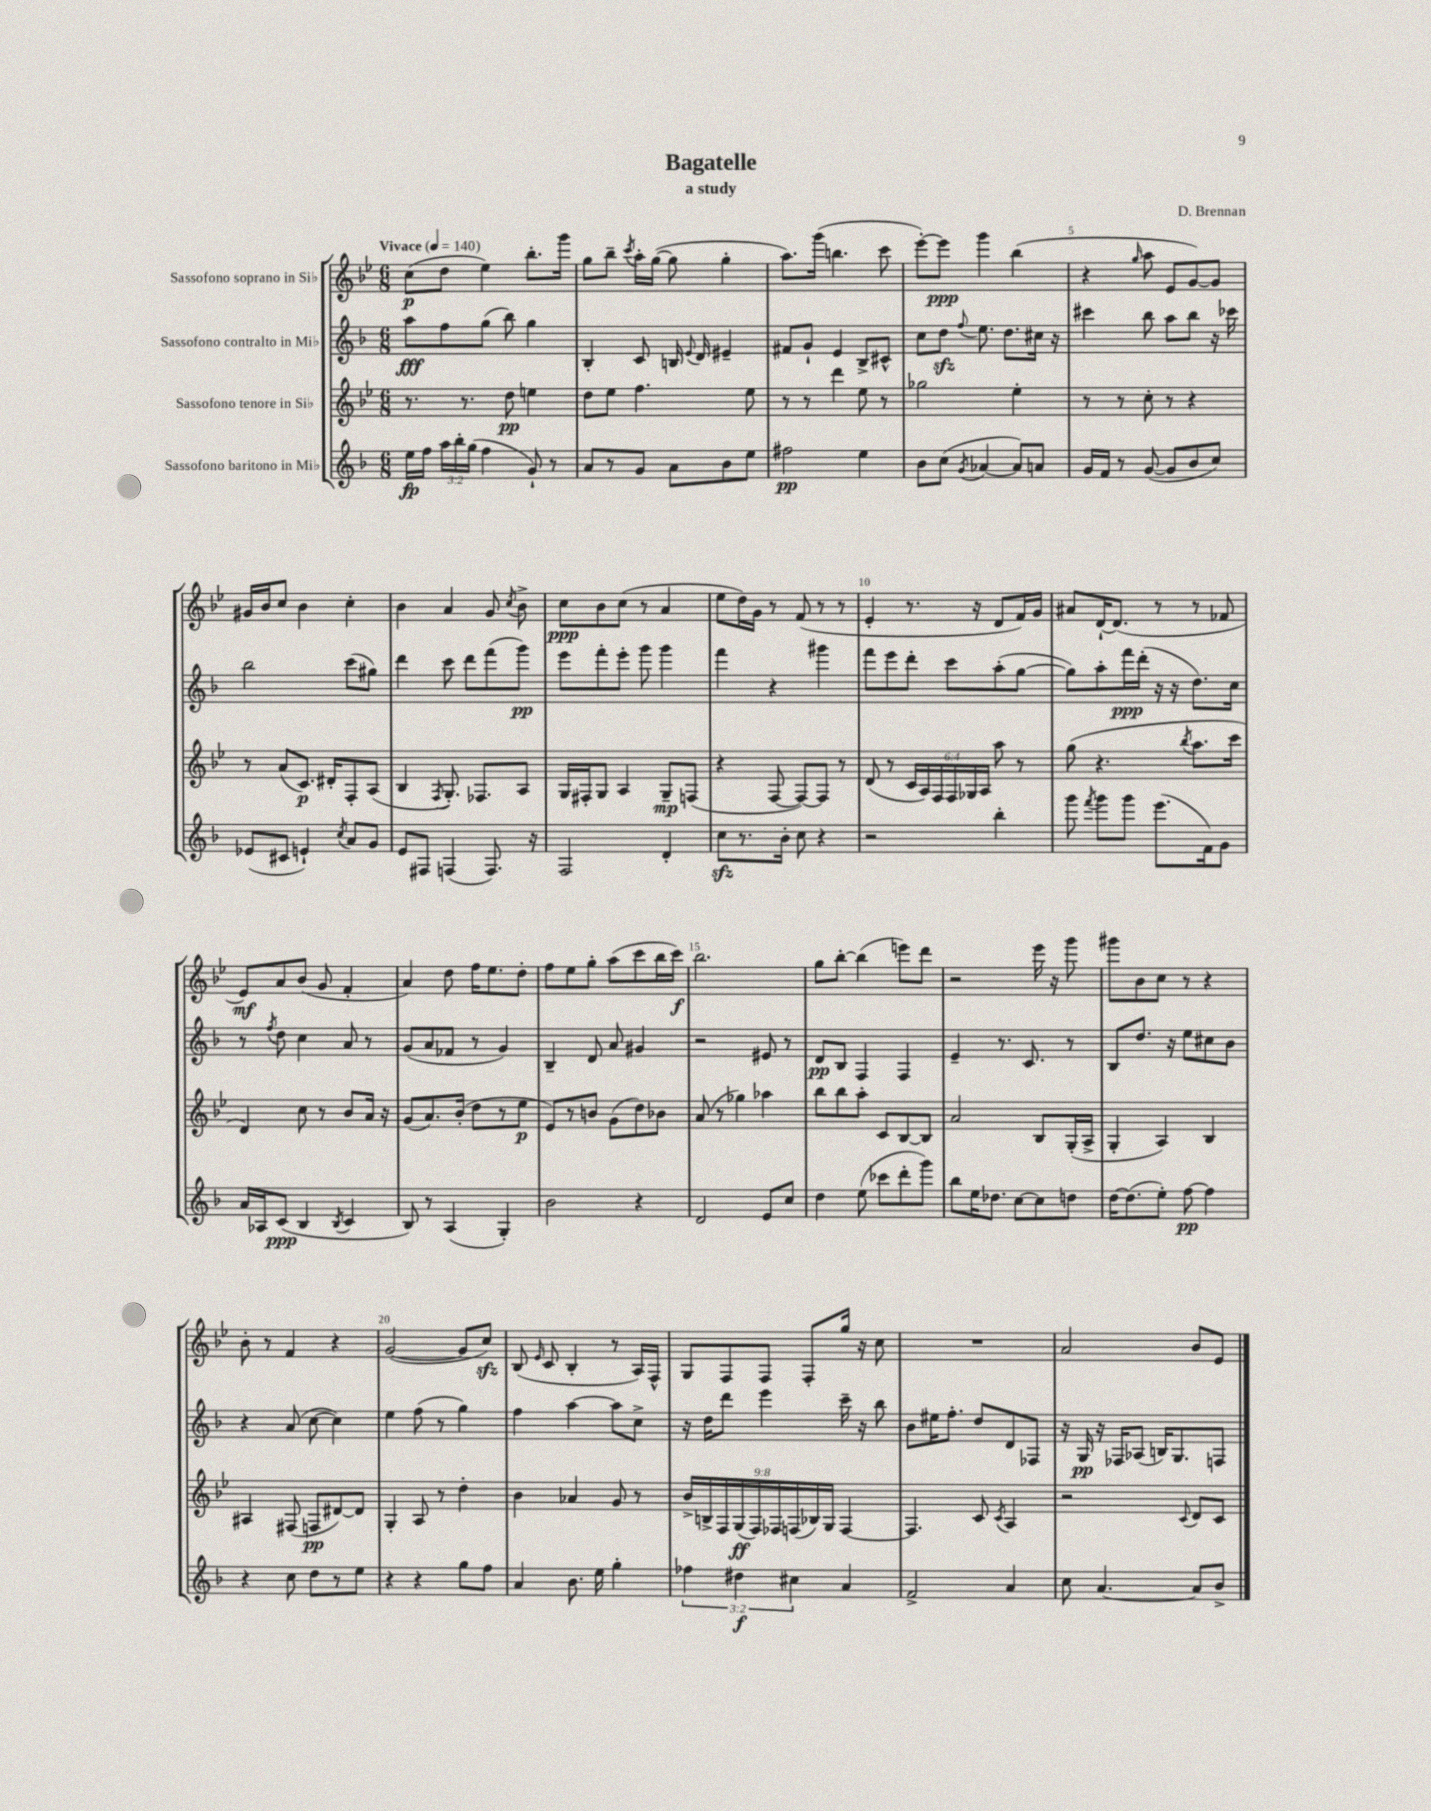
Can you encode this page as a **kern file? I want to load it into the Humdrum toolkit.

**kern	**kern	**kern	**kern
*staff4	*staff3	*staff2	*staff1
*clefG2	*clefG2	*clefG2	*clefG2
*k[b-]	*k[b-e-]	*k[b-]	*k[b-e-]
*M6/8	*M6/8	*M6/8	*M6/8
*MM140	*MM140	*MM140	*MM140
16ee	8.r	8aa	(8cc
16ff	.	.	.
24aa	.	8ff	8dd
24bb-'	.	.	.
.	8.r	.	.
(24gg	.	.	.
4ff	.	(8gg	4ee-)
.	8dd	8bb-)	.
8g`)	4ee	4gg	8.bb-'
8r	.	.	.
.	.	.	16ggg
=	=	=	=
8a	8dd	4B-'	8gg
8r	8ee-	.	8bb-~
.	.	.	8qccc
8g	4.ff	8c	16aa'
.	.	.	([16gg
8a	.	16B	8gg]
.	.	8qqe	.
.	.	16d	.
8b-	.	4e#~	4gg'
8ee	8ee-	.	.
=	=	=	=
2ff#	8r	8f#	8.aa)
.	8r	8g`	.
.	.	.	(16ggg
.	4ddd	4e	4.bb
4ee	8ee-	8B-^	.
.	8r	8c#^^	8ccc
=	=	=	=
8b-	2gg-	8cc	[8eee-')
(8cc	.	8dd	8eee-]
8qg	.	8qqff	.
[4a-	.	8.ee	4ggg
.	.	8.dd	.
8a-])	4ee-'	.	(4bb-
8a	.	16cc#	.
.	.	16r	.
=	=	=	=
16g	8r	4ccc#	4r
16f	.	.	.
8r	8r	.	.
.	.	.	16qqgg
([8g	8cc'	8bb-	8aa
8g]	8r	8aa	8e-
8b-	4r	8bb-	[8g)
8cc)	.	16r	8g]
.	.	16ccc-	.
=	=	=	=
(8e-	8r	2bb-	16g#
.	.	.	16b-
8c#	(8a	.	8cc
4e`)	8.c)	.	4b-
.	16d#'	.	.
8qcc	.	.	.
8a	8F'	(8ccc	4cc'
8g	(8A	8gg#)	.
=	=	=	=
8e	4B-	4ddd	4b-
8F#	.	.	.
.	8qF	.	.
(4F	8.G')	8ccc	4a
.	.	8ddd	.
.	8.F-	.	.
8.F)	.	(8fff	8g
.	.	.	8qcc
.	8A	8ggg)	8b-^
16r	.	.	.
=	=	=	=
2F	16G	8eee	8cc
.	16F#'	.	.
.	8G	8fff'	8b-
.	4A	8eee'	(8cc
.	.	8ggg	8r
4d'	8G~	4ggg	4a
.	(8F	.	.
=	=	=	=
8cc	4r	4fff	8ee-
8.r	.	.	16dd)
.	.	.	16g
.	[8F	4r	8r
16b-'	.	.	.
8cc	8F_)	.	(8f
4r	8F]	4ggg#	8r
.	8r	.	8r
=	=	=	=
2r	(8d	8fff	4e-'
.	8r	8eee	.
.	24c	8ddd'	8.r
.	24A)	.	.
.	24F	.	.
.	24F	8ccc	.
.	24G-	.	.
.	.	.	16r
.	24A	.	.
4bb-'	8aa	(8aa'	8d
.	8r	[8gg	16f)
.	.	.	16g
=	=	=	=
8ggg	(8gg	8gg])	8a#
8qfff	.	.	.
8ggg	4.r	8aa'	[16d`
.	.	.	(8.d]
8ggg	.	16fff	.
.	.	(16ddd'	.
(8.eee	.	16r	8r
.	.	16r	.
.	8qbb-	.	.
.	8.aa	8.dd)	8r
16f)	.	.	.
8g	.	.	8f-
.	16ccc	16cc	.
=	=	=	=
16a	4d)	8r	8e-)
16A-	.	.	.
.	.	8qff	.
(8c	.	8dd	8a
4B-	8cc	4cc	(8b-
.	8r	.	8g
8qB-	.	.	.
4c	8b-	8a	4f'
.	16a	8r	.
.	16r	.	.
=	=	=	=
8B-)	(8g	(8g	4a)
8r	8.a)	8a	.
(4A	.	8f-	8dd
.	(16b-'	.	.
.	8dd	8r	16ff
.	.	.	8.ee-
4G')	8r	4g)	.
.	8ee-	.	8dd'
=	=	=	=
2b-	8e-)	4B-~	8ff
.	8r	.	8ee-
.	8b	8d	8gg'
.	(8g	8a	(8aa
4r	8dd)	4g#	8ccc
.	8b-	.	16bb-
.	.	.	16ccc)
=	=	=	=
2d	(8a	2r	2.bb-
.	8r	.	.
.	4gg-)	.	.
8e	4aa-	8e#	.
8cc	.	8r	.
=	=	=	=
4dd	8bb-	8d	8gg
.	8bb-	8B-	[8bb-'
(8ee	8aa'	4F	(4bb-]
8ccc-	8c	.	.
8ddd'	[8B-	4F	8eee)
8ggg)	8B-]	.	8ddd
=	=	=	=
8bb-	2a	4e~	2r
16ee	.	.	.
8.dd-	.	.	.
.	.	8.r	.
[8cc	.	.	.
.	.	8.c	.
8cc]	8B-	.	16eee-
.	.	.	16r
8dd	(16G'	8r	8ggg
.	16A^	.	.
=	=	=	=
[16dd	4G'	8B-	8ggg#
(8.dd]	.	.	.
.	.	8.dd	8b-
8ee')	4A)	.	8cc
.	.	16r	.
[8ff	.	8ee	8r
4ff]	4B-	8cc#	4r
.	.	8b-	.
=	=	=	=
4r	4A#	4r	8b-'
.	.	.	8r
8cc	(8F#	(8a	4f
8dd	8F	[8cc	.
8r	[8d#)	4cc])	4r
8ee	8d#]	.	.
=	=	=	=
4r	4G'	4ee	([2g
4r	8A	(8ff	.
.	8r	8r	.
8gg	4dd'	4gg)	8g]
8ff	.	.	8cc)
=	=	=	=
4a	4b-	4ff	(8B-
.	.	.	16qqe-
.	.	.	8c
8.b-	4a-	[4aa	4B-'
16ee	.	.	.
4gg'	8g	8aa]	8r
.	8r	8cc^	16A)
.	.	.	16F^^
=	=	=	=
6ff-	18b-^	16r	8G
.	18B^	.	.
.	.	16dd	.
.	18F	.	.
.	.	8ddd	8F
6dd#	(18G	.	.
.	18F)	.	.
.	.	4eee	8F
.	18F-	.	.
6cc#	(18F	.	.
.	.	.	8F'
.	18B-)	.	.
.	18G	.	.
4a	[4F	16ccc~	16gg
.	.	16r	16r
.	.	8bb-	8cc
=	=	=	=
2f^	4.F]	8b-	2.r
.	.	16ee#	.
.	.	8.ff'	.
.	8c	8dd	.
.	8qc	.	.
4a	4A	8d	.
.	.	8F-	.
=	=	=	=
8cc	2r	16r	2a
.	.	16G	.
[4.a	.	16r	.
.	.	16F-	.
.	.	(8A-	.
.	.	16B)	.
.	.	8.G	.
.	8qqc	.	.
8a]	8d	.	8b-
8b-^	8c	8F	8e-
==	==	==	==
*-	*-	*-	*-
